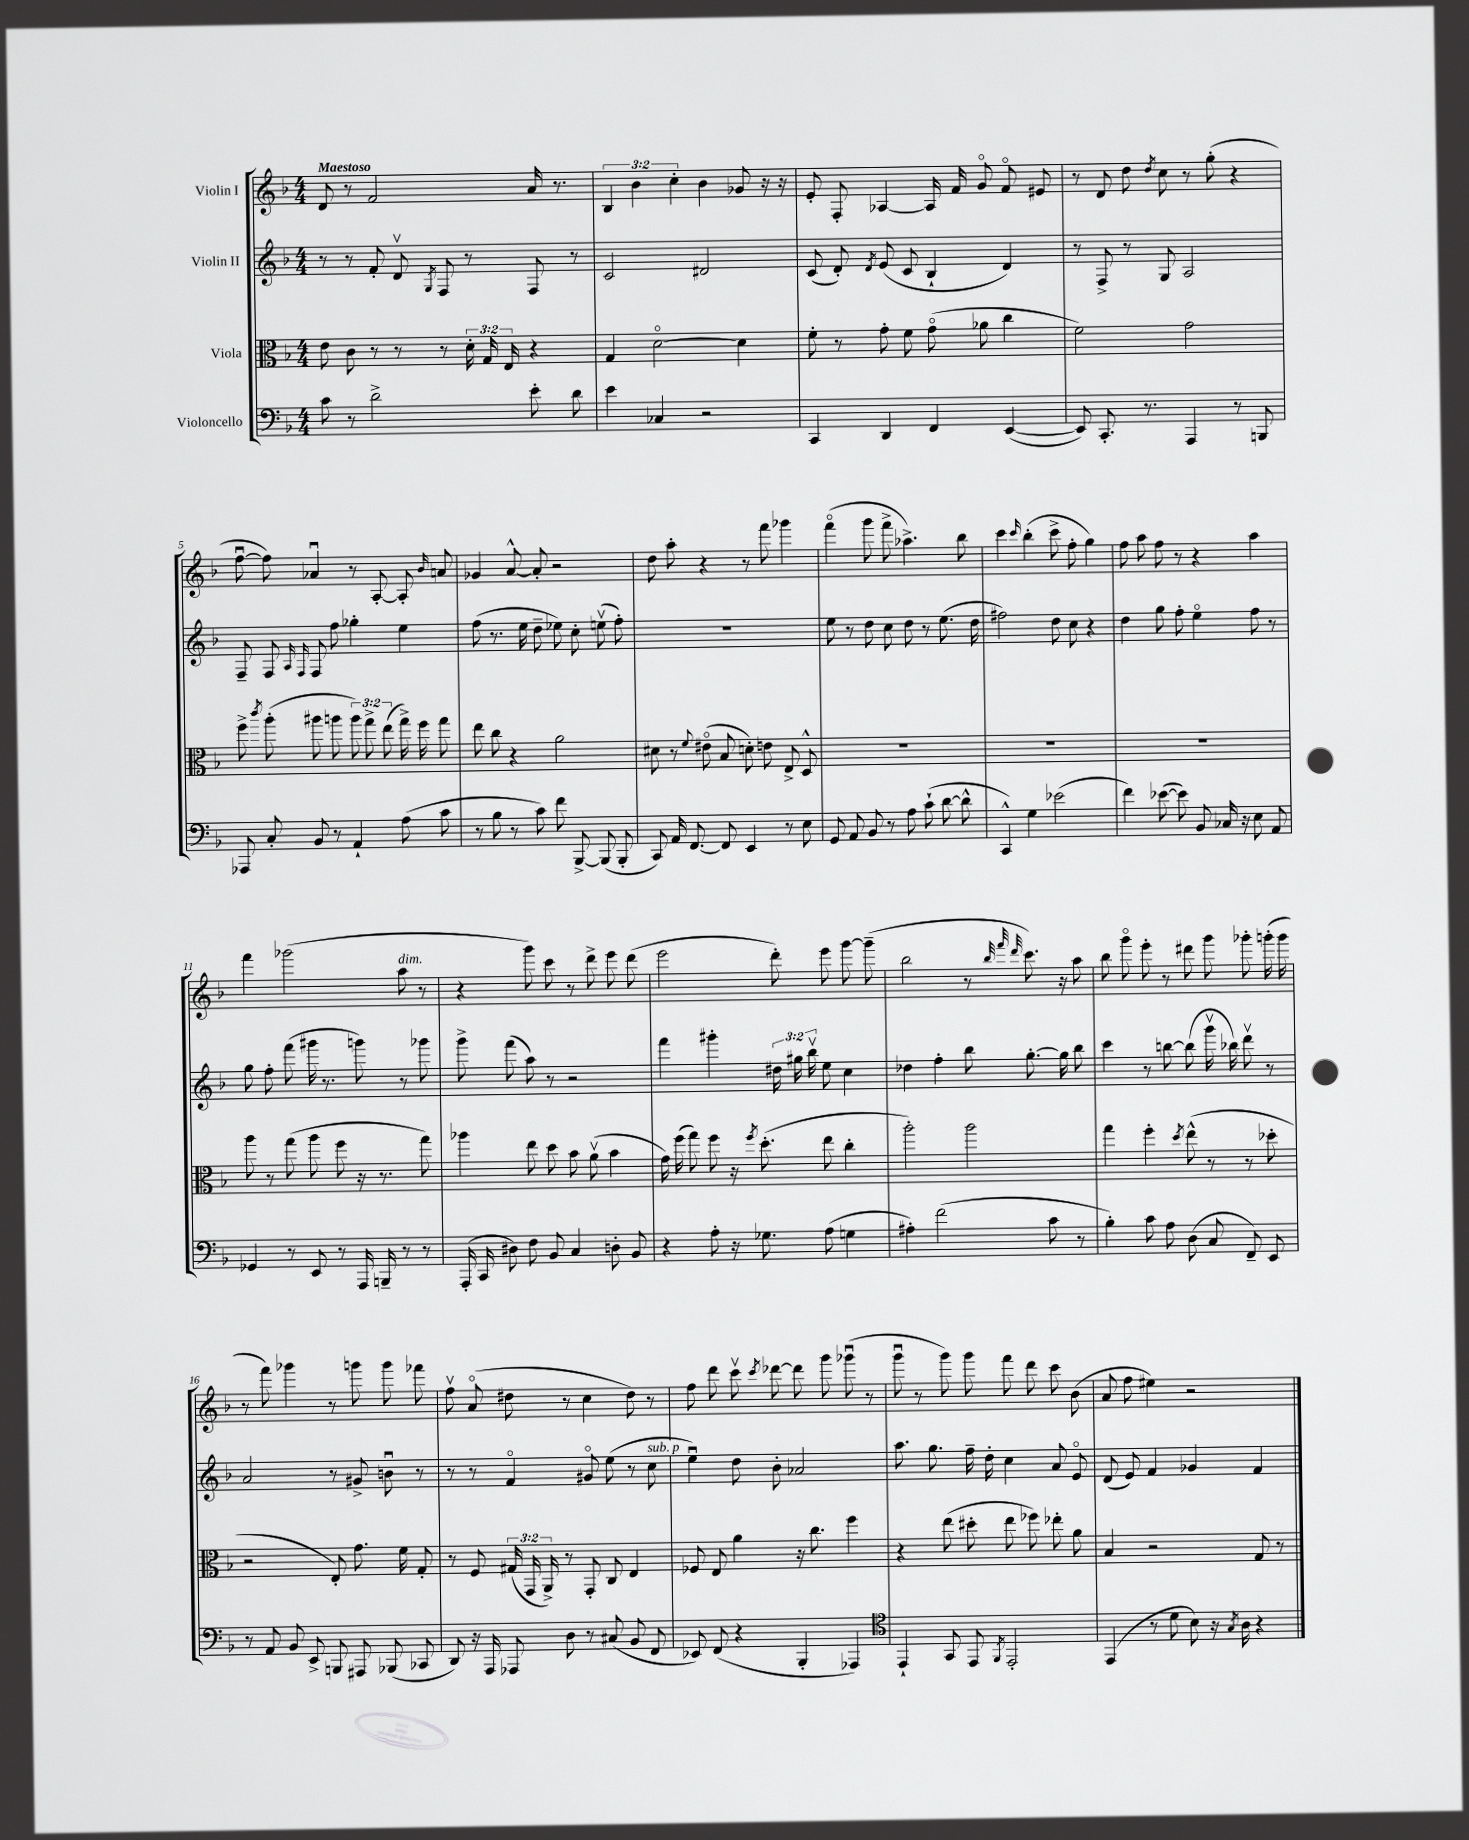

**kern	**kern	**kern	**kern
*part4	*part3	*part2	*part1
*staff4	*staff3	*staff2	*staff1
*I"Violoncello	*I"Viola	*I"Violin II	*I"Violin I
*clefF4	*clefC3	*clefG2	*clefG2
*k[b-]	*k[b-]	*k[b-]	*k[b-]
*M4/4	*M4/4	*M4/4	*M4/4
=1	=1	=1	=1
!	!	!	!LO:TX:a:B:t=Maestoso
8c\	8e\	8r	8d/
8r	8c\	8r	8r
2d^\	8r	8f'/	2f/
.	8r	8dv/	.
.	.	8qG/	.
.	8r	8F/	.
.	24d'\	8r	.
.	24G/	.	.
.	24E/	.	.
8e'\	4r	8F/	16a/
.	.	.	8.r
8d\	.	8r	.
=2	=2	=2	=2
4e\	4G/	2c/	6B-/
.	.	.	6b-\
4C-X/	[2d\	.	.
.	.	.	6cc'\
2r	.	2d#X/	4b-\
.	4d\]	.	8g-X/
.	.	.	16r
.	.	.	16r
=3	=3	=3	=3
4CC/	8f'\	(8c/	8e'/
.	8r	8d'/)	8F'/
.	.	8qd/	.
4DD/	8g'\	(8e/	[4A-X/
.	8f\	8c/	.
4FF/	(8g\	4B-`/	16A-/]
.	.	.	16f/
.	8a-X\	.	8g/
([4EE/	4cc\	4d/)	8f/
.	.	.	8e#X/
=4	=4	=4	=4
8EE/])	2f\)	8r	8r
8.CC'/	.	8F^/	8d/
.	.	8r	8dd\
8.r	.	.	.
.	.	.	8qdd/
.	.	8G/	8cc\
4AAA/	2g\	2A/	8r
.	.	.	(8gg'\
8r	.	.	4r
8BBBn/	.	.	.
!!LO:LB:g=z
=5	=5	=5	=5
8AAA-X/	8ff^\	8F~/	[8ffu\
.	8qccc/	.	.
8C'/	(8aa'\	8F/	8ff\])
.	.	16qqA/	.
.	.	16qqF/	.
8BB-/	8aa#X\	8F/	4a-Xu/
8r	8aan\	8ff\	.
4AA`/	12aa\)	4gg-X'\	8r
.	12gg^\	.	.
.	.	.	[8A'/
.	(12ee\	.	.
(8A\	16gg^\)	4ee\	8A'/]
.	16ff\	.	.
.	.	.	16qqb-/
8c\	8gg\	.	8an/
=6	=6	=6	=6
8r	8ee\	(8ff\	4g-X/
8B-\	8cc\	8.r	.
8r	4r	.	[8a^^/
.	.	16ee\	.
8c\)	.	8dd~\	8a'/]
8f\	2a\	8ee-X\)	2r
[8BBB-^/	.	8cc'\	.
(8BBB-/]	.	(8eenv\	.
8BBB-'/	.	8ff'\)	.
=7	=7	=7	=7
8CC/)	8d#X\	1r	8dd\
16AA/	8r	.	8aa'\
[8.FF/	.	.	.
.	8qqf/	.	.
.	(8e#X\	.	4r
8FF/]	8B-/	.	.
4EE/	8dn'\)	.	8r
.	8en\	.	8fff\
8r	8E^/	.	4ggg-X\
8E\	8D^^/	.	.
=8	=8	=8	=8
8GG/	1r	8ee\	(4fff\
8AA/	.	8r	.
8BB-/	.	8dd\	8ggg\
8r	.	8cc\	8fff^\
8A\	.	8dd\	4.aa-X^\)
(8c`\	.	8r	.
[8d\	.	(8.ee\	.
8d^^\]	.	.	8bb-\
.	.	16dd\	.
=9	=9	=9	=9
4CC^^/)	1r	2ff#X\)	4ccc\
.	.	.	16qqccc/
4G\	.	.	(4bb-'\
(2e-X\	.	8dd\	8ccc^\
.	.	8cc\	8ff'\
.	.	4r	4gg\)
=10	=10	=10	=10
4f\)	1r	4dd\	8ff\
.	.	.	8aa\
([8e-X\	.	8gg\	8ff\
8e-\])	.	8ff'\	8r
8BB-/	.	4ee\	4r
16C-X/	.	.	.
16r	.	.	.
8E\	.	8ff\	4aa\
8AA/	.	8r	.
!!LO:LB:g=z
=11	=11	=11	=11
4GG-X/	8aa\	8gg\	4fff\
.	8r	8ff'\	.
8r	(8gg\	(8fff\	(2ggg-X\
8EE/	8aa\	16ggg#X\	.
.	.	8.r	.
8r	8ff\	.	.
16AAA/	16r	8gggn\)	.
16BBBn~/	8.r	.	.
!	!	!	!LO:TX:a:i:t=dim.
8r	.	8r	8aa\
8r	8gg\)	8ggg-X\	8r
=12	=12	=12	=12
(16AAA'/	4aa-X\	8ggg^\	4r
16CC/	.	.	.
8D#X\)	.	(8fff\	.
8F\	8ee\	8aa\)	8ggg\)
8BB-/	8dd\	8r	8ccc\
4C/	8b-\	2r	8r
.	(8av\	.	8ddd^\
8Dn'\	4b-\	.	8eee\
8BB-/	.	.	(8ddd\
=13	=13	=13	=13
4r	16g\)	4fff\	2eee\
.	(16ff\	.	.
.	8gg\)	.	.
8A'\	8ff\	4ggg#X'\	.
16r	16r	.	.
.	8qff/	.	.
8.G-X\	(8.dd'\	.	.
.	.	24dd#X\	8ddd'\)
.	.	24gg#X\	.
.	.	24bb-v\	.
(8A\	8ee\	8ee\	8eee\
4Gn\	4cc'\	4cc\	[8ggg\
.	.	.	(8ggg~\]
=14	=14	=14	=14
4A#X'\)	2aa'\)	4dd-X\	2bb-\
(2f\	.	4ff'\	.
.	2aa\	8bb-\	8r
.	.	.	32qqbb-/
.	.	.	32qqfff/
.	.	.	32qqddd/
.	.	[8.gg'\	8.ccc\)
8c\	.	.	.
.	.	16gg\]	16r
8r	.	8bb-\	8aa\
=15	=15	=15	=15
4B-'\)	4gg\	4ccc\	8bb-\
.	.	.	8ggg\
8c\	4ff'\	8r	8eee'\
8A\	.	[8bbn\	8r
.	8qdd/	.	.
(8D\	(8ee^^\	(8bb\]	8ddd#X\
8C/	8r	16gggv\	8ggg\
.	.	16bb-X\)	.
8FF~/)	8r	8dddv\	8ggg-X'\
8EE/	8dd-X'\	8r	(16gggn'\
.	.	.	16ggg\
!!LO:LB:g=z
=16	=16	=16	=16
8r	2r	2a/	8r
8AA/	.	.	8fff\)
8BB-/	.	.	4ggg-X\
8EE^/	.	.	.
8BBBn/	8E'/)	8r	8r
8AAA#X/	8.g\	8g#X^/	8gggn\
(8BBB-X/	.	8bnu\	8ggg\
.	16f\	.	.
8CC-X/	8G'/	8r	8fff-X\
=17	=17	=17	=17
8DD/)	8r	8r	8ffv\
16r	8F/	8r	(8a/
16AAA/	.	.	.
8AAA-X/	(24G#X/	4f/	8dd#X\
.	24GG/	.	.
.	24AA^/)	.	.
8D\	8r	.	8r
8r	8GG'/	8g#X/	4cc\
(8C#X/	8C/	(8ee\	.
8BB-/	4E/	8r	8dd#\)
!	!	!LO:TX:a:i:t=sub. p	!
8FF/	.	8cc\	8r
=18	=18	=18	=18
8EE-X/)	8F-X/	4eeu\)	8ff\
(8FF/	8E/	.	8ddd\
4r	4a\	8dd\	8cccv\
.	.	.	8qccc/
.	.	8b-'\	[8ddd-X\
4BBB-'/	16r	2a-X/	8ddd-\]
.	8.cc\	.	.
.	.	.	8ggg\
4AAA-X/)	4ff\	.	(8ggg-Xu\
.	.	.	8r
=19	=19	=19	=19
*clefC4	*	*	*
4EE`/	4r	8.aa\	8gggu\
.	.	.	8r
.	.	8.gg\	.
8GG/	(8ee\	.	8ggg\)
8EE/	8dd#X'\	16ff~\	8ggg\
.	.	16dd'\	.
8qFF/	.	.	.
2EE'/	8ee\	4cc\	8fff\
.	8ff-X\)	.	8ddd\
.	8ee-X'\	8a/	8ccc\
.	8a\	8e/	(8b-\
=20	=20	=20	=20
(4EE/	4B-/	(8d/	8a/
.	.	8e/)	8ff\
8r	2r	4f/	4ee#X\)
8d\	.	.	.
8B-\)	.	4g-X/	2r
16r	.	.	.
8qG/	.	.	.
16A\	.	.	.
4r	8G/	4f/	.
.	8r	.	.
==	==	==	==
*-	*-	*-	*-
